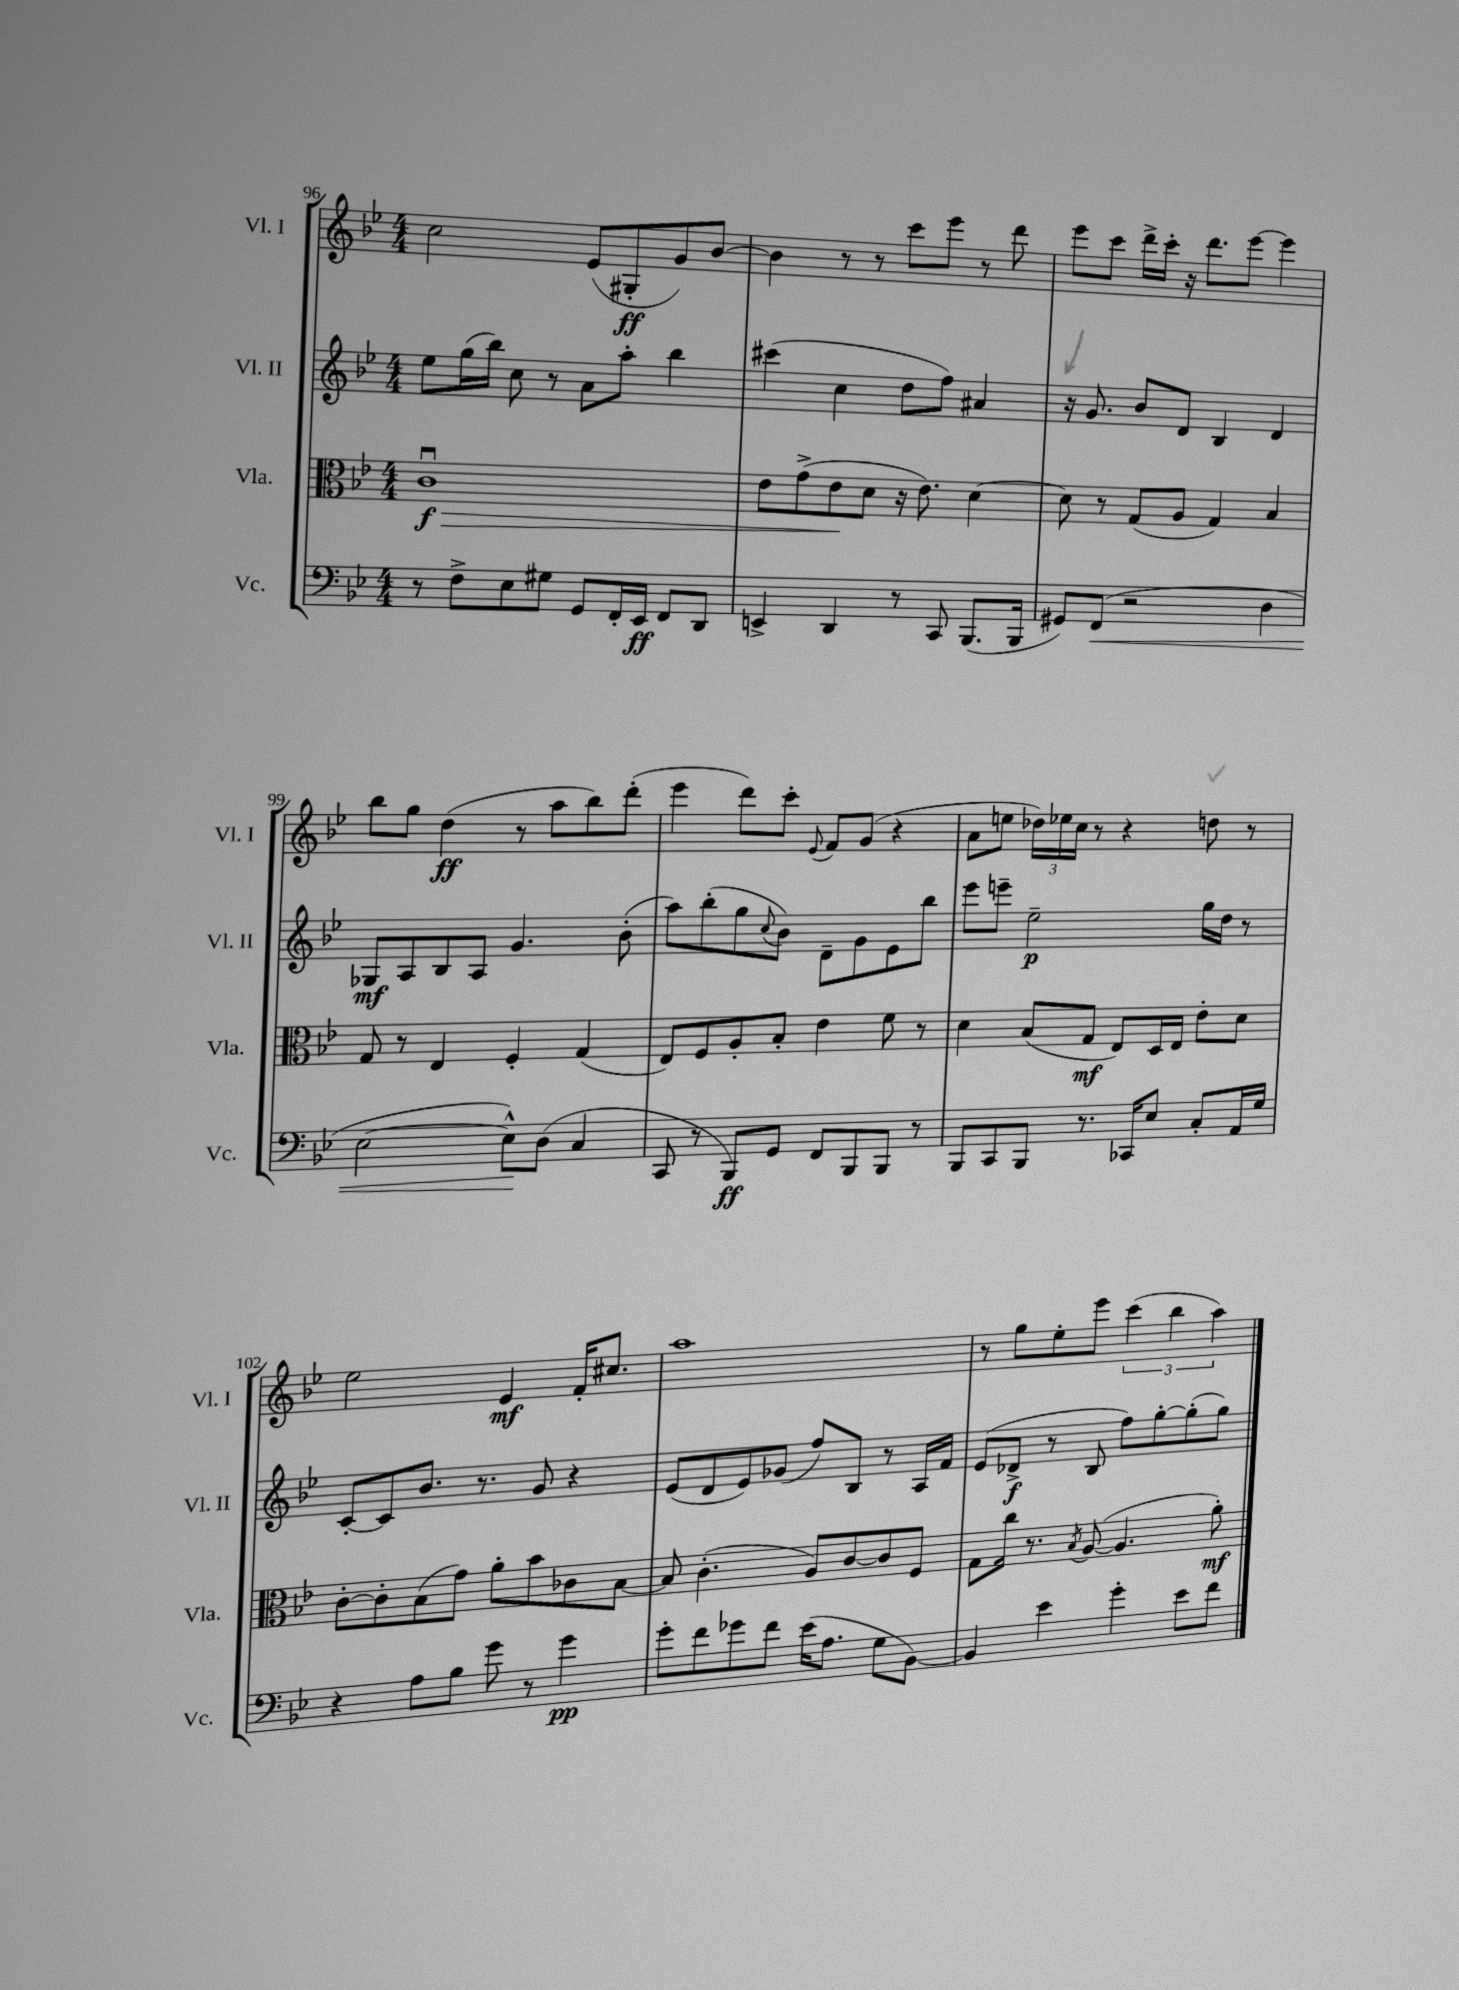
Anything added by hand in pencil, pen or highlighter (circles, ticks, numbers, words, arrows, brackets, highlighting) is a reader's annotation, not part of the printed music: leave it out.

**kern	**kern	**kern	**kern
*staff4	*staff3	*staff2	*staff1
*clefF4	*clefC3	*clefG2	*clefG2
*k[b-e-]	*k[b-e-]	*k[b-e-]	*k[b-e-]
*M4/4	*M4/4	*M4/4	*M4/4
8r	1cu	8ee-\L	2cc\
8F^\L	.	(16gg\L	.
.	.	16bb-\JJ)	.
8E-\	.	8cc\	.
8G#\J	.	8r	.
8GG/L	.	8a\L	(8e-/L
16FF'/L	.	8aa'\J	8G#'/
16EE-/JJ	.	.	.
8FF/L	.	4bb-\	8g/)
8DD/J	.	.	[8b-/J
=	=	=	=
4EE^/	8e-\L	(4ccc#\	4b-\]
.	(8g^\	.	.
4DD/	8e-\	4cc\	8r
.	8d\J	.	8r
8r	16r	8dd\L	8ccc\L
.	8.e-\)	.	.
8CC/	.	8ff\J)	8eee-\J
(8.BBB-/L	[4d\	4a#/	8r
.	.	.	8ddd\
16BBB-/Jk	.	.	.
=	=	=	=
8GG#/L)	8d\]	16r	8eee-\L
.	.	8.g/	.
(8FF/J	8r	.	8ccc\J
2r	(8G/L	8b-/L	16ddd^\LL
.	.	.	16ccc'\JJ
.	8A/J	8d/J	16r
.	.	.	8.ddd\L
.	4G/)	4B-/	.
.	.	.	[8eee-\J
4D\	4B-/	4d/	4eee-\]
=	=	=	=
[2E-\	8G/	8G-/L	8bb-\L
.	8r	8A/	8gg\J
.	4E-/	8B-/	(4dd\
.	.	8A/J	.
8E-^^\]L)	4F'/	4.g/	8r
(8D\J	.	.	8aa\L
4C/	(4G/	.	8bb-\)
.	.	(8b-'\	(8ddd'\J
=	=	=	=
8CC/	8E-/L)	8aa\L)	4eee-\
8r	8F/	(8bb-'\	.
8BBB-/L)	8A'/	8gg\	8ddd\L)
.	.	8qqcc/	.
8GG/J	8B-'/J	8b-\J)	8ccc'\J
.	.	.	8qqe-/
8FF/L	4e-\	8d~\L	8f/L
8BBB-/	.	8g\	(8g/J
8BBB-/J	8f\	8e-\	4r
8r	8r	8bb-\J	.
=	=	=	=
8BBB-/L	4d\	8eee-\L	8a\L
8CC/	.	8eee~\J	8ee\J
8BBB-/J	(8B-/L	2ee-~\	24dd-\LL)
.	.	.	24ee-\
.	.	.	24cc\JJ
8.r	8G/J	.	8r
.	8E-/L)	.	4r
16CC-/LK	.	.	.
8E-/J	16D/L	.	.
.	16E-/JJ	.	.
8C'/L	8e-'\L	16gg\LL	8dd\
.	.	16dd\JJ	.
16AA/L	8d\J	8r	8r
16G/JJ	.	.	.
=	=	=	=
4r	[8c'\L	[8c'/L	2ee-\
.	8c'\]	8c/]	.
8A\L	(8B-\	8.b-/J	.
8B-\J	8g\J)	.	.
.	.	8.r	.
8g\	8a'\L	.	4e-/
8r	8b-\	8g/	.
4g\	8c-\	4r	16f'/LK
.	.	.	8.cc#/J
.	[8B-\J	.	.
=	=	=	=
8g'\L	8B-/]	(8e-/L	1aa
8f\	(4.c'\	8d/	.
8g-\	.	8e-/)	.
8f\J	.	(8g-/J	.
(16e-\LK	8A/L)	8ff/L)	.
8.A\J	.	.	.
.	[8c/	8B-/J	.
8G\L	8c/]	8r	.
[8BB-\J)	8F/J	16A/LL	.
.	.	16f/JJ	.
=	=	=	=
4BB-/]	8G\L	(8e-/L	8r
.	16cc\Jk	8d-^/J	8gg\L
.	8.r	.	.
4e-\	.	8r	8ee-'\
.	8qB-/	.	.
.	([8A/	8B-/	8eee-\J
4g'\	4.A/]	8ff\L)	(6ccc\
.	.	[8gg'\	.
.	.	.	6bb-\
8e-\L	.	(8gg'\]	.
.	.	.	6aa\)
8f\J	8a'\)	8gg\J)	.
==	==	==	==
*-	*-	*-	*-
